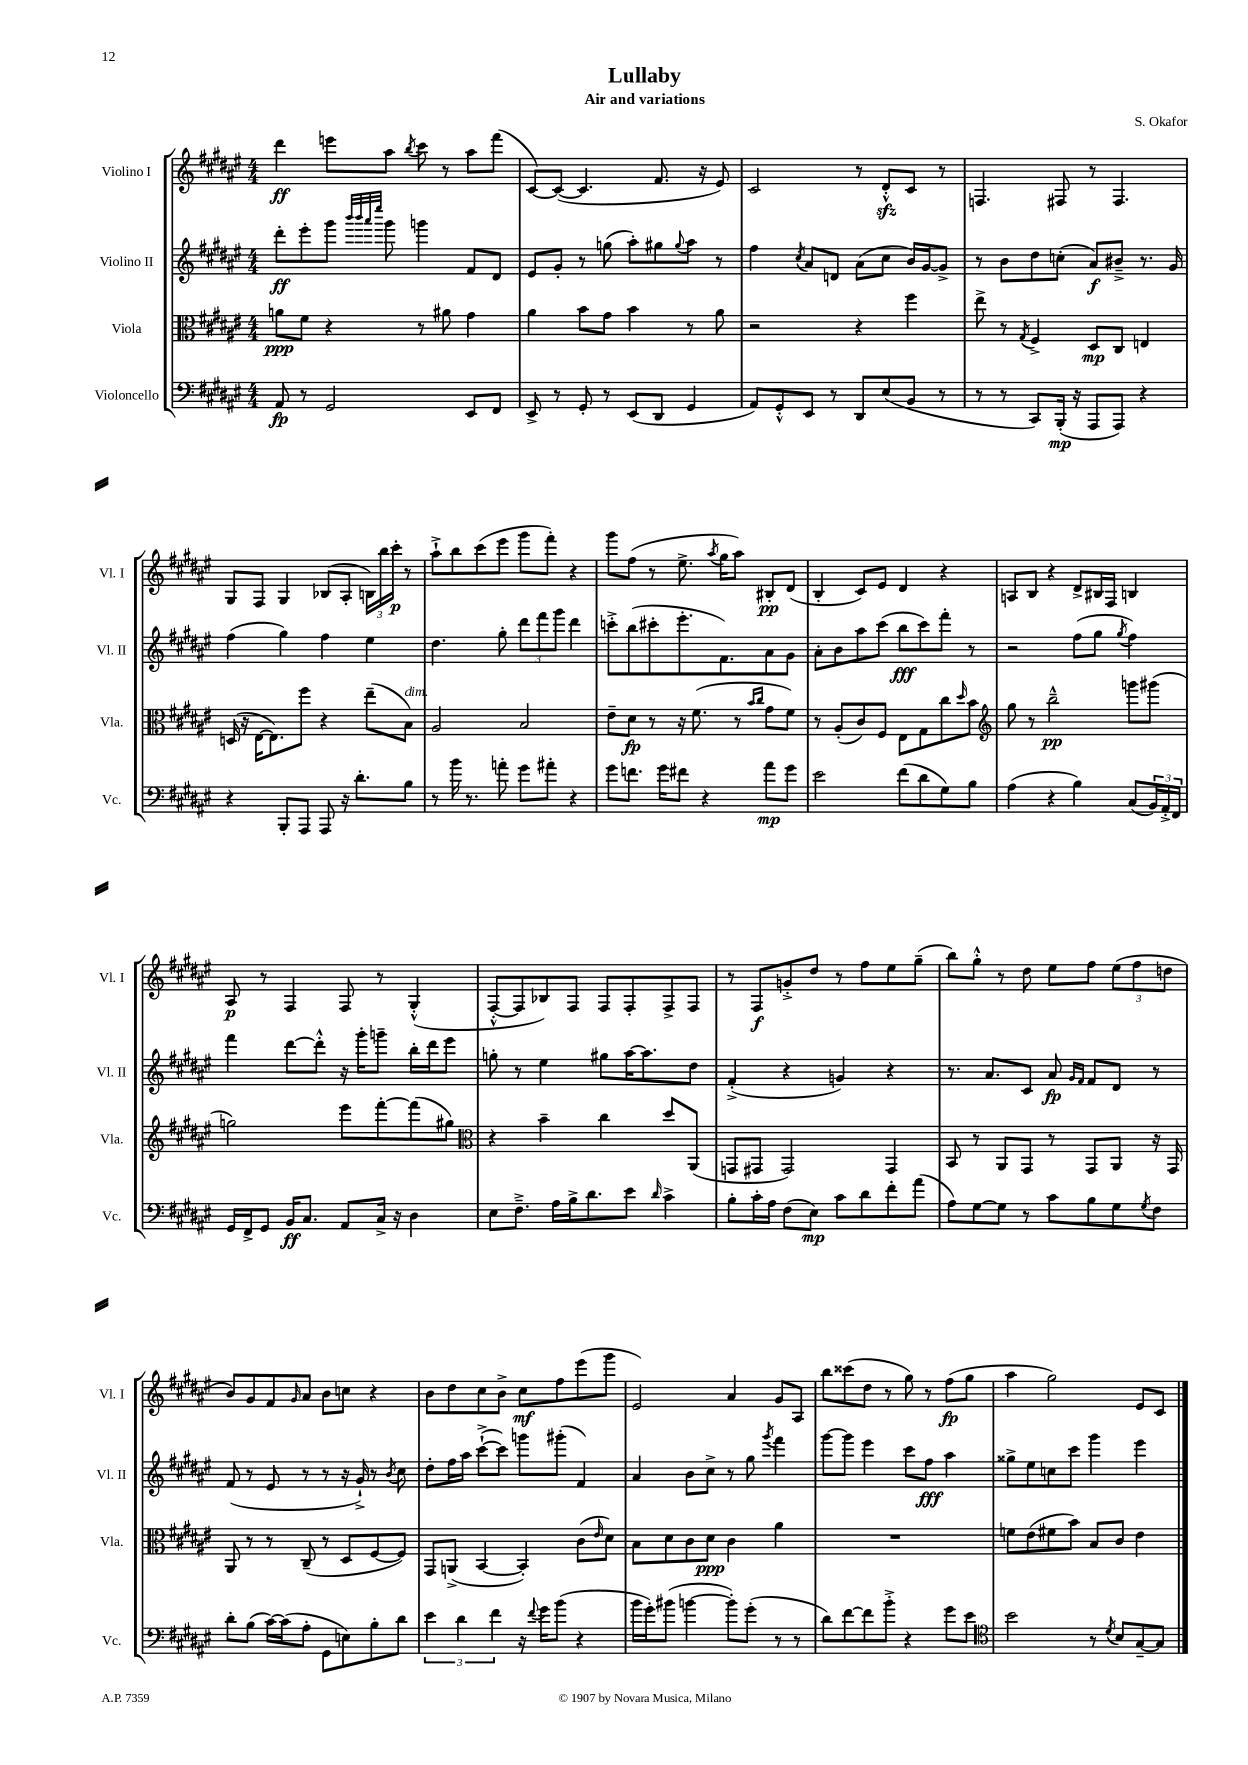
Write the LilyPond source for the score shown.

\header { title = "Lullaby" composer = "S. Okafor" subtitle = "Air and variations" }
<<
\new StaffGroup <<
\new Staff = "s0" \with { instrumentName = "Violino I" shortInstrumentName = "Vl. I" } {
    \clef treble \key fis \major \numericTimeSignature \time 4/4
    dis'''4\ff e'''8 ais''8 \acciaccatura { b''8 } cis'''8 r8 ais''8 fis'''8( |
    cis'8~) cis'8~( cis'4. fis'8. r16 eis'8) |
    cis'2 r8 dis'8-.-^\sfz cis'8 r8 |
    f4. fis8 r8 fis4. |
    gis8 fis8 gis4 bes8( ais8-. \tuplet 3/2 { b16) b''16 cis'''16-.\p } r8 |
    ais''8-!-> b''8 cis'''8( eis'''8 gis'''8 fis'''8-.) r4 |
    gis'''8 fis''8( r8 eis''8.-> \acciaccatura { ais''8 } gis''16 ais''8) bis8-.\pp dis'8( |
    b4-. cis'8) eis'8 dis'4 r4 |
    a8 b8 r4 dis'8-> bis16 fis16 b4 |
    ais8\p r8 fis4 fis8 r8 gis4-.-^( |
    fis8~-.-^ fis8 bes8) fis8 fis8 fis8-. fis8-> fis8 |
    r8 fis8\f g'8-.-> dis''8 r8 fis''8 eis''8 gis''8--( |
    b''8) gis''8-.-^ r8 dis''8 eis''8 fis''8 \tuplet 3/2 { eis''8( fis''8 d''8 } |
    b'8) gis'8 fis'8 \grace { gis'16 } ais'8 b'8 c''8 r4 |
    b'8 dis''8 cis''8 b'8-> cis''8\mf fis''8 eis'''8( gis'''8 |
    eis'2) ais'4 gis'8 ais8 |
    b''8 cisis'''8( dis''8 r8 gis''8) r8 fis''8\fp( gis''8 |
    ais''4 gis''2) eis'8 cis'8 \bar "|." |
}
\new Staff = "s1" \with { instrumentName = "Violino II" shortInstrumentName = "Vl. II" } {
    \clef treble \key fis \major \numericTimeSignature \time 4/4
    dis'''8-.\ff eis'''8-. gis'''8 \grace { b'''32 b'''32 ais'''32 eis''''32 } gis'''8 g'''4 fis'8 dis'8 |
    eis'8 gis'8-. r8 g''8( ais''8-.) gis''8 \appoggiatura { gis''8 } ais''8 r8 |
    fis''4 \acciaccatura { cis''8 } ais'8 d'8 ais'8( cis''8 b'16) gis'16~ gis'8-> |
    r8 b'8 dis''8 c''8-.( ais'8\f) bis'8---> r8. gis'16 |
    fis''4( gis''4) fis''4 eis''4 |
    dis''4. gis''8-. \tuplet 3/2 { dis'''8 fis'''8 gis'''8 } dis'''4 |
    c'''8-.-> b''8( cis'''8-. eis'''8.-. fis'8.) ais'8 gis'8 |
    ais'8-. b'8 ais''8 cis'''8( b''8\fff cis'''8) fis'''8-. r8 |
    r2 fis''8( gis''8 \acciaccatura { gis''8 } fis''4) |
    fis'''4 dis'''8~ dis'''8-.-^ r16 gis'''16-. g'''8-- b''16-. dis'''16 eis'''8 |
    g''8-. r8 eis''4 gis''8 ais''16~ ais''8. dis''8 |
    fis'4-.->( r4 g'4) r4 |
    r8. ais'8. cis'8 ais'8\fp \grace { gis'16 fis'16 } fis'8 dis'8 r8 |
    fis'8( r8 eis'8 r8 r8 r16 gis'16-!->) r8 \acciaccatura { b'8 } cis''8 |
    dis''8-. fis''16 ais''16 cis'''8~-!->( cis'''8) g'''8 gis'''8-.( fis'4) |
    ais'4 b'8 cis''8-> r8 gis''8 \acciaccatura { gis'''8 } fis'''4 |
    gis'''8~ gis'''8 eis'''4 cis'''8 fis''8\fff ais''4 |
    gisis''8-> eis''8 c''8 cis'''8 gis'''4 eis'''4 \bar "|." |
}
\new Staff = "s2" \with { instrumentName = "Viola" shortInstrumentName = "Vla." } {
    \clef alto \key fis \major \numericTimeSignature \time 4/4
    a'8\ppp fis'8 r4 r8 ais'8 gis'4 |
    ais'4 b'8 gis'8 b'4 r8 ais'8 |
    r2 r4 fis''4 |
    eis''8-> r8 \acciaccatura { gis8 } fis4-> dis8\mp cis8 e4 |
    d16( r16 eis16~ eis8.) fis''8 r4 eis''8--( b8^\markup { \italic "dim." }) |
    ais2 b2 |
    eis'8-- dis'8\fp r8 r16 fis'8.( r8 \grace { b'16 cis''16 } gis'8 fis'8) |
    r8 ais8-.( cis'8) fis8 eis8 gis8 cis''8 \grace { dis''16 } b'8 |
    \clef treble gis''8 r8 b''2---^\pp g'''8 gis'''8( |
    g''2) eis'''8 fis'''8~-. fis'''8( gis''8) |
    \clef alto r4 b'4-- cis''4 dis''8 ais,8( |
    g,8 gis,8 gis,2) gis,4 |
    b,8 r8 ais,8 gis,8 r8 gis,8 ais,8 r16 gis,16 |
    ais,8 r8 r8 cis8--( r8 dis8 fis8~ fis8) |
    gis,8 a,8->( b,4~ b,4-.) cis'8( \grace { eis'16 } dis'8) |
    b8 dis'8 cis'8 dis'8\ppp cis'4 ais'4 |
    R1 |
    f'8 eis'8( fis'8 b'8) b8 cis'8 eis'4 \bar "|." |
}
\new Staff = "s3" \with { instrumentName = "Violoncello" shortInstrumentName = "Vc." } {
    \clef bass \key fis \major \numericTimeSignature \time 4/4
    ais,8\fp r8 gis,2 eis,8 fis,8 |
    eis,8-> r8 gis,8-. r8 eis,8( dis,8 gis,4 |
    ais,8) gis,8-.-^ eis,8 r8 dis,8 eis8( b,8 r8 |
    r8 r8 cis,8) b,,16-.\mp( r16 ais,,8 ais,,8) r4 |
    r4 b,,8-. ais,,8 ais,,8 r16 dis'8.-. b8 |
    r8 b'16 r8. a'8-. gis'8 ais'8-. r4 |
    gis'8 f'8. gis'16 fis'8 r4 ais'8\mp gis'8 |
    eis'2 fis'8( dis'8 gis8) b8 |
    ais4( r4 b4) cis8( \tuplet 3/2 { b,16) ais,16-.-> fis,16 } |
    gis,16 fis,16-> gis,8 b,16\ff cis8. ais,8 cis16-> r16 dis4 |
    eis8 fis8.---> ais16 b16-> dis'8. eis'8 \grace { dis'16 } cis'4-> |
    b8-. cis'16-. ais16 fis8( eis8\mp) cis'8 dis'8 fis'8-. ais'8( |
    ais8) gis8~ gis8 r8 cis'8 b8 gis8 \acciaccatura { gis8 } fis8 |
    dis'8-. b8( cis'16~) cis'16( ais8-. gis,8 e8) b8-. dis'8 |
    \tuplet 3/2 { eis'4 dis'4 fis'4 } r16 \appoggiatura { fis'8 } gis'16 b'8( r4 |
    b'16 gis'16-.) bis'8( b'4~ b'8-.) gis'8-.( r8 r8 |
    dis'8) fis'8~ fis'8 b'8-.-> r4 gis'8 eis'8 |
    \clef tenor b'2 r8 \acciaccatura { dis'8 } b8 gis8~-- gis8 \bar "|." |
}
>>
>>
\layout { \context { \Score \remove "Bar_number_engraver" } }
